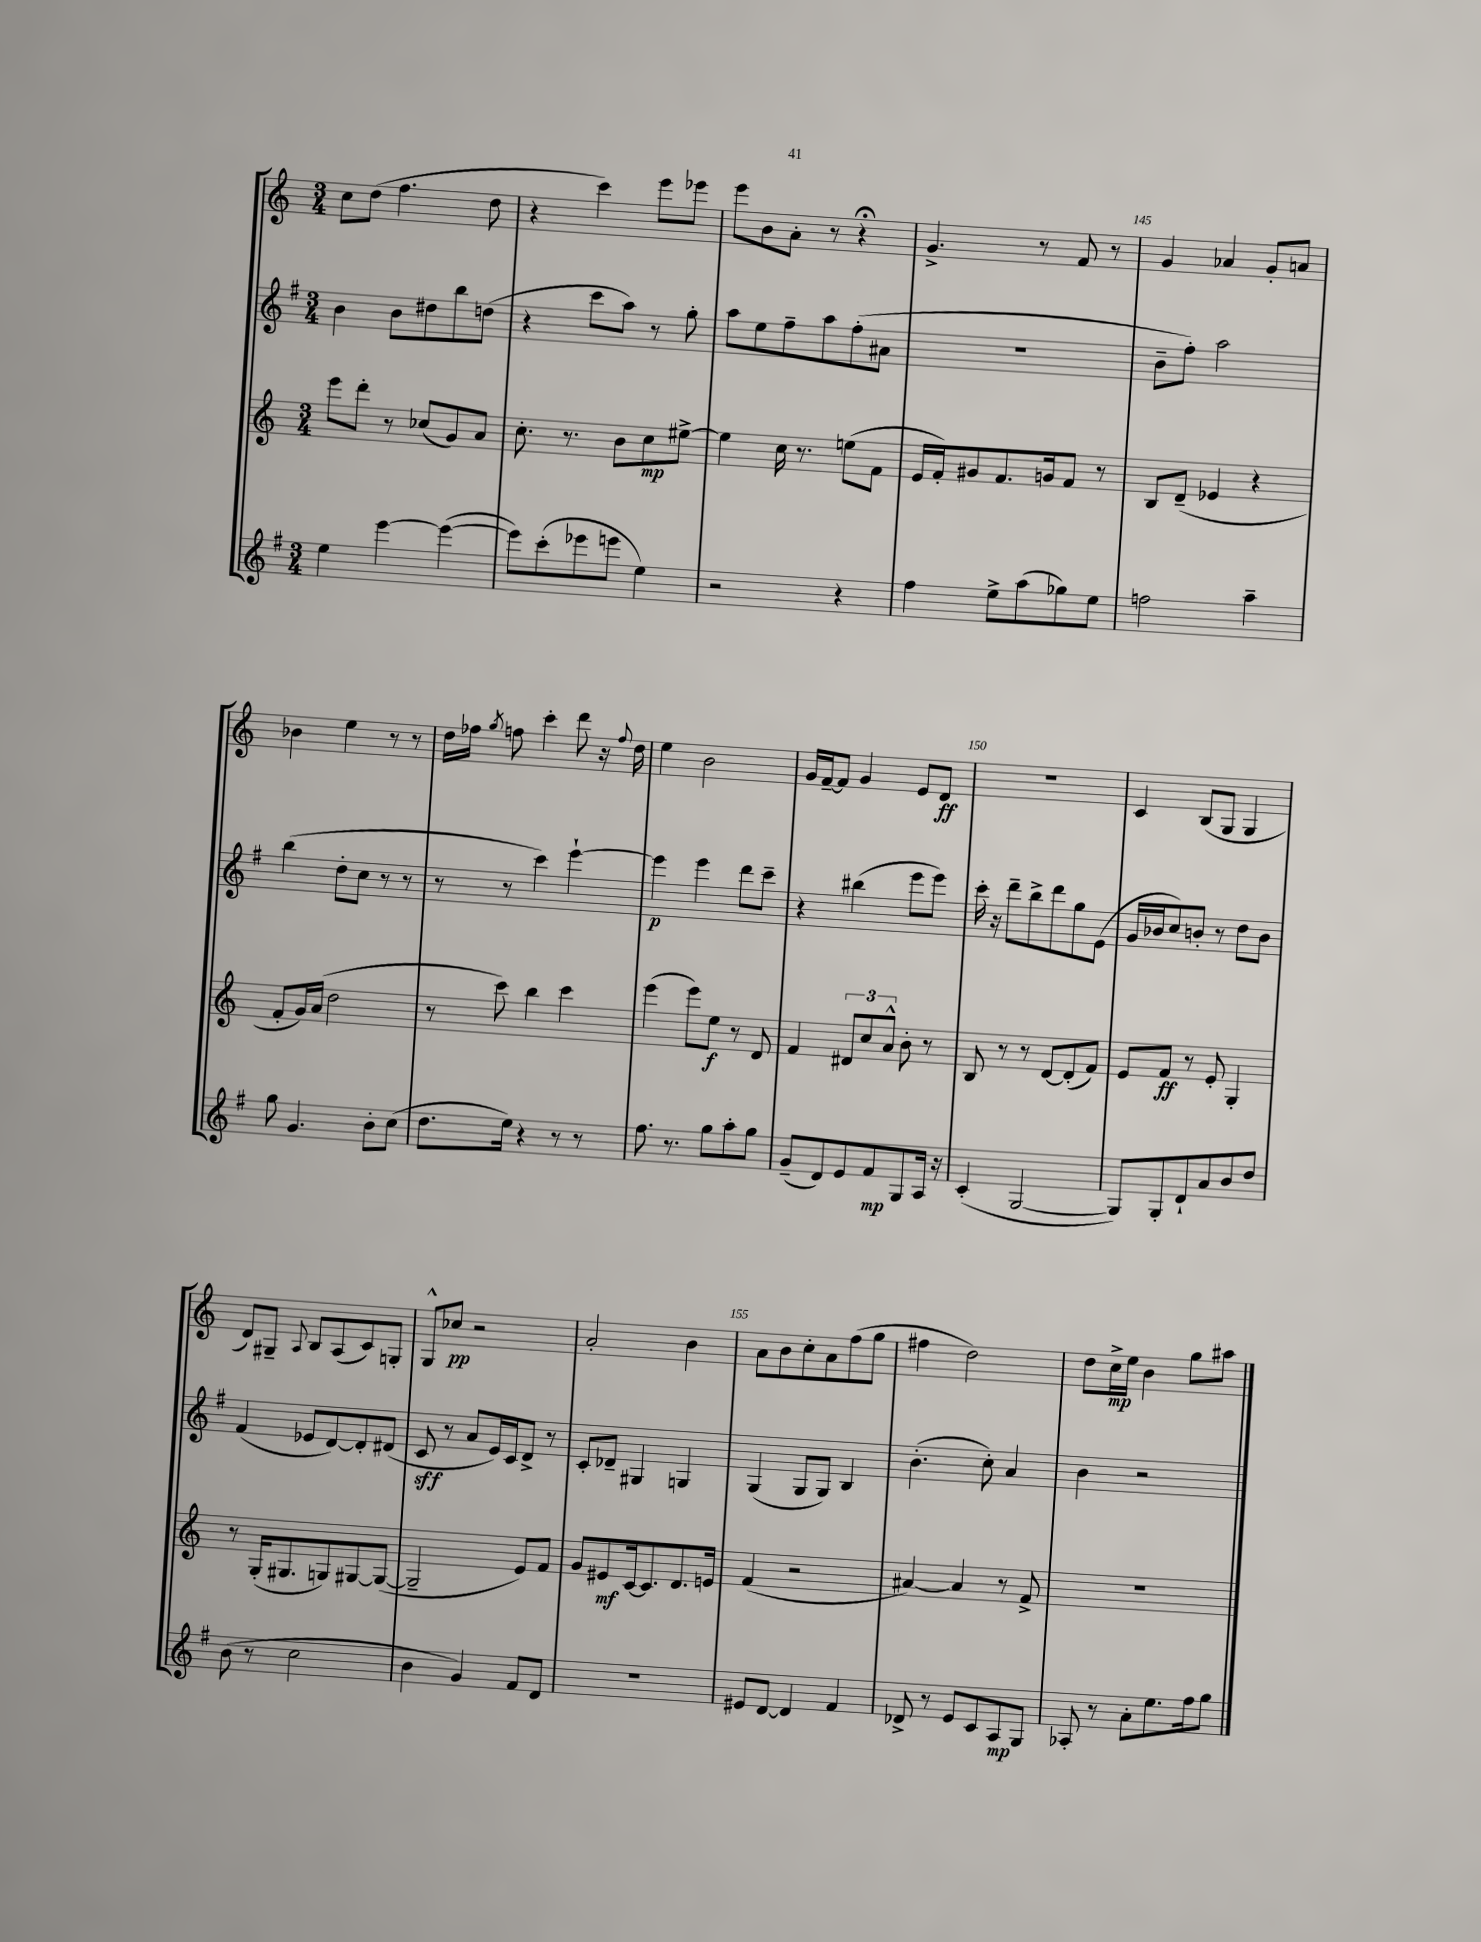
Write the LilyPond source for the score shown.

<<
\new StaffGroup <<
\new Staff = "s0" {
    \clef treble \key c \major \numericTimeSignature \time 3/4
    \autoBeamOff c''8[ d''8]( f''4. d''8 |
    r4 c'''4) e'''8[ ees'''8] |
    e'''8[ b'8 a'8]-. r8 r4\fermata |
    g'4.-> r8 f'8 r8 |
    g'4 aes'4 g'8[-. a'8] |
    bes'4 e''4 r8 r8 |
    d''16[ fes''16] \acciaccatura { g''8 } f''8 c'''4-. d'''8 r16 \appoggiatura { f''8 } d''16 |
    e''4 b'2 |
    g'16[ f'16~-- f'8] g'4 e'8[ d'8]\ff |
    R2. |
    c'4 b8[( g8] g4 |
    d'8[) gis8]-- \appoggiatura { a8 } b8[ a8( c'8) g8]-. |
    g8[-^ ces''8]\pp r2 |
    a'2-. b'4 |
    a'8[ b'8 c''8-. a'8 f''8( g''8] |
    fis''4 d''2) |
    d''8[ c''16->\mp e''16] b'4 g''8[ ais''8] \bar "|." |
}
\new Staff = "s1" {
    \clef treble \key g \major \numericTimeSignature \time 3/4
    \autoBeamOff b'4 b'8[ dis''8 b''8 d''8]( |
    r4 c'''8[ a''8]) r8 g''8-. |
    a''8[ e''8 fis''8-- a''8 fis''8-.( ais'8] |
    R2. |
    b'8[-- fis''8]-.) a''2 |
    b''4( d''8[-. c''8] r8 r8 |
    r8 r8 c'''4) e'''4~-! |
    e'''4\p e'''4 d'''8[ c'''8]-- |
    r4 bis''4( e'''8[ e'''8]) |
    c'''16-. r16 d'''8[-- b''8-> d'''8 g''8 e'8]( |
    g'16[ bes'16 c''8) b'8]-. r8 d''8[ b'8] |
    fis'4( ees'8[ d'8~) d'8-. dis'8]( |
    c'8\sff r8 a'8[ e'16) c'16 d'8]-> r8 |
    c'8[-. des'8]-- gis4 g4 |
    g4( g8[ g8]) b4 |
    b'4.-.( c''8-.) a'4 |
    b'4 r2 \bar "|." |
}
\new Staff = "s2" {
    \clef treble \key c \major \numericTimeSignature \time 3/4
    \autoBeamOff e'''8[ d'''8]-. r8 ces''8[( g'8) a'8] |
    c''8.-. r8. b'8[ c''8\mp eis''8]~-> |
    eis''4 c''16 r8. e''8[( f'8] |
    e'16[ f'16-.) gis'8 f'8. g'16 f'8] r8 |
    b8[ d'8]--( ees'4 r4 |
    f'8[-. g'16) a'16]( d''2 |
    r8 c'''8) b''4 c'''4 |
    e'''4( e'''8[) e''8]\f r8 d'8 |
    f'4 \tuplet 3/2 { dis'8[ c''8 a'8]-^ } b'8-. r8 |
    b8 r8 r8 d'8[~ d'8-.( f'8]) |
    e'8[ f'8]\ff r8 e'8-. g4-. |
    r8 g16[-.( gis8. g8) gis8~ gis8]~( |
    gis2-- e'8[) f'8] |
    g'8[ eis'8\mf c'16~ c'8. d'8. e'16] |
    f'4( r2 |
    ais'4~) ais'4 r8 f'8-> |
    R2. \bar "|." |
}
\new Staff = "s3" {
    \clef treble \key g \major \numericTimeSignature \time 3/4
    \autoBeamOff e''4 e'''4~ e'''4~( |
    e'''8[) c'''8-.( ees'''8 e'''8] e''4) |
    r2 r4 |
    fis''4 e''8[-> a''8( ges''8) e''8] |
    f''2 a''4-- |
    g''8 g'4. b'8[-. c''8]( |
    d''8.[ e''16]) r4 r8 r8 |
    fis''8. r8. g''8[ a''8-. g''8] |
    g'8[--( d'8) e'8 fis'8\mp g8 a16] r16 |
    c'4-.( g2~ |
    g8[) g8-. d'8-! a'8 b'8 d''8] |
    b'8( r8 c''2 |
    b'4 g'4) fis'8[ d'8] |
    R2. |
    eis'8[ d'8]~ d'4 fis'4 |
    des'8-> r8 e'8[ c'8 a8\mp g8] |
    aes8-. r8 a'8[-. e''8. fis''16 g''8] \bar "|." |
}
>>
>>
\layout { \context { \Score currentBarNumber = #141 \override BarNumber.break-visibility = ##(#f #t #t) barNumberVisibility = #(every-nth-bar-number-visible 5) } }
